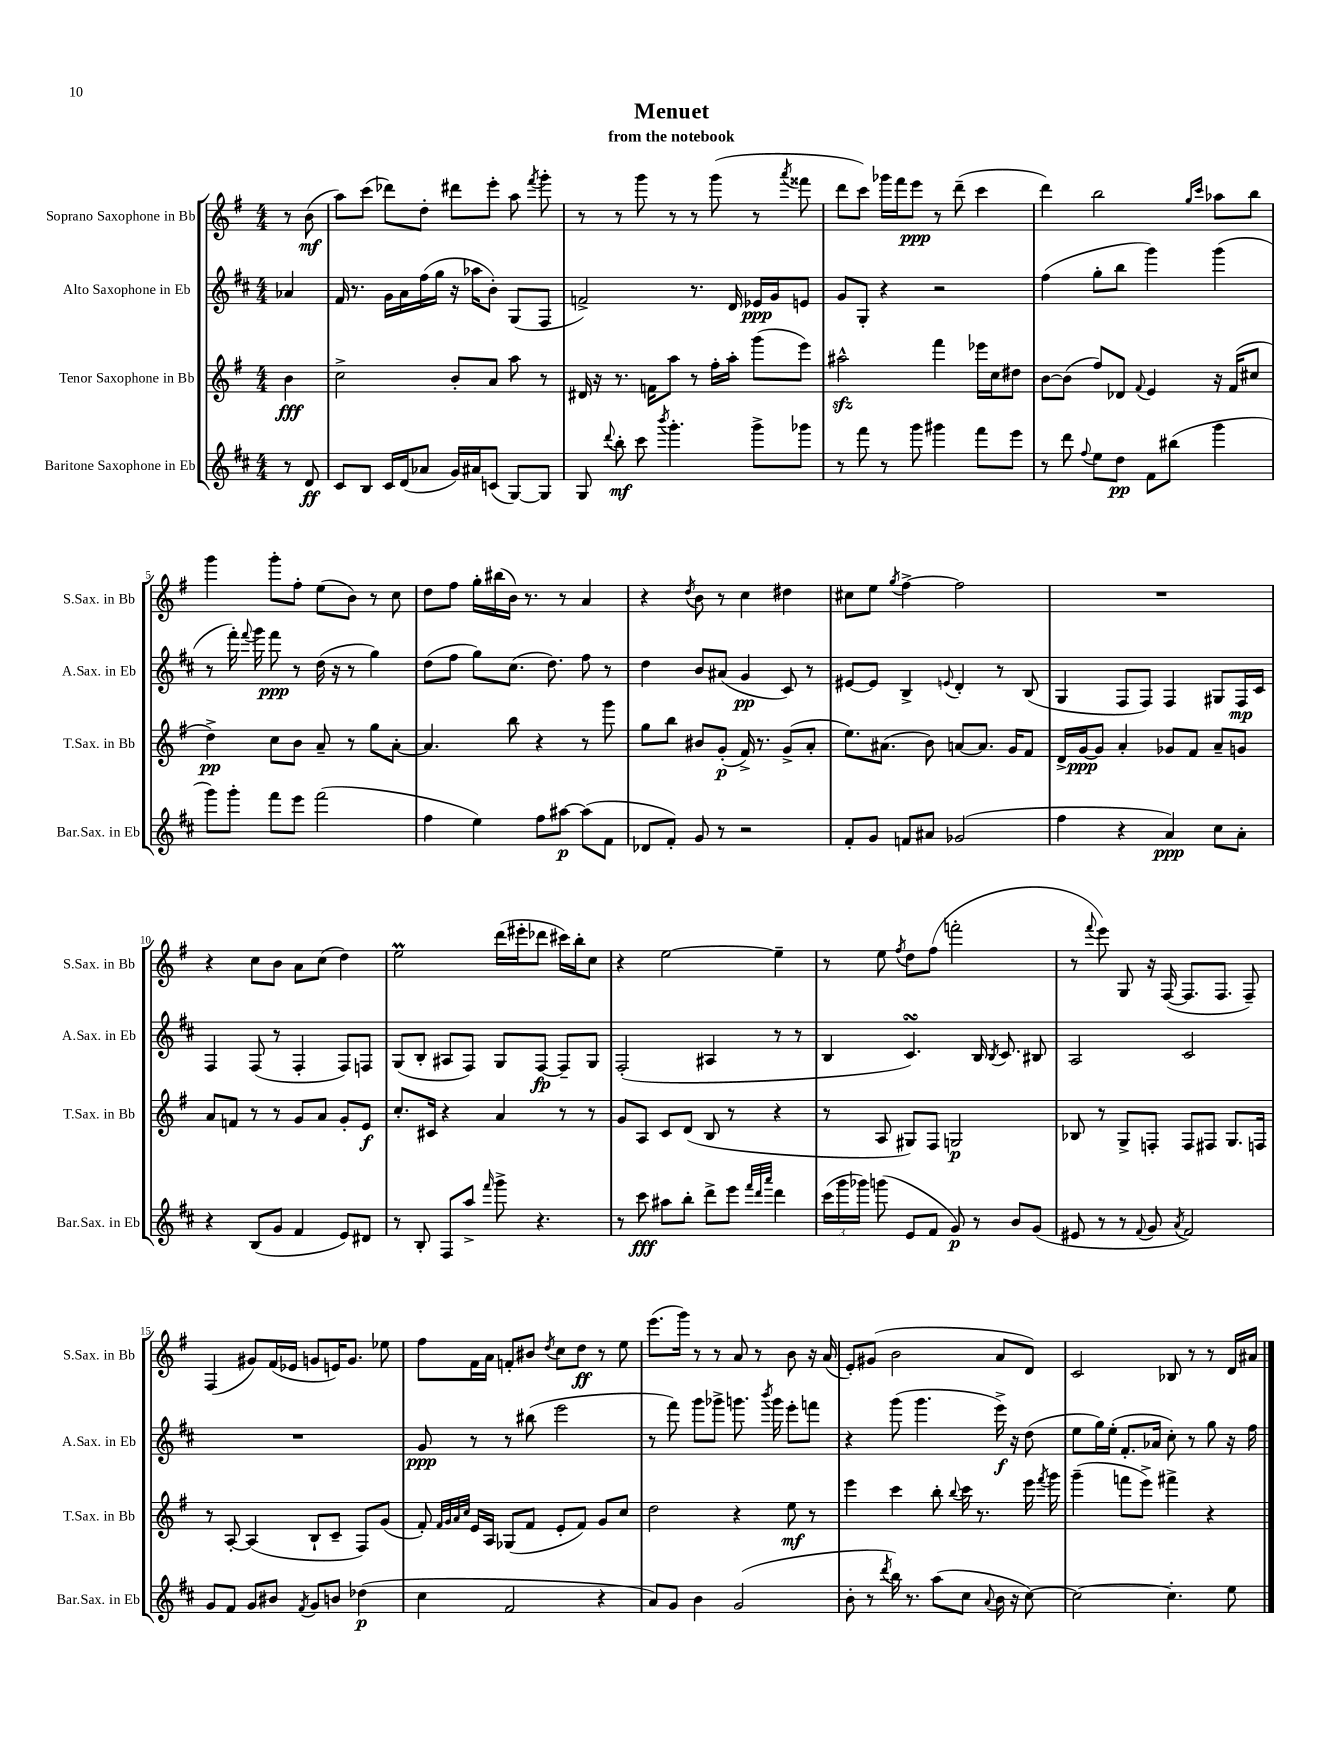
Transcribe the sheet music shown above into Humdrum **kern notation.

**kern	**kern	**kern	**kern
*staff4	*staff3	*staff2	*staff1
*clefG2	*clefG2	*clefG2	*clefG2
*k[f#c#]	*k[f#]	*k[f#c#]	*k[f#]
*M4/4	*M4/4	*M4/4	*M4/4
8r	4b	4a-	8r
8d	.	.	(8b
=	=	=	=
8c#	2cc^	16f#	8aa)
.	.	8.r	.
8B	.	.	(8ccc
16c#	.	16g	8ddd-)
(16d	.	16a	.
8a-	.	(16ff#	8dd'
.	.	16gg	.
16g)	8b'	16r	8ddd#
16a#	.	16aa-	.
(8c	8a	8b')	8eee'
[8G)	8aa	(8G	8aa
.	.	.	8qfff#
8G]	8r	8F#	8ggg'
=	=	=	=
8G	16d#	2f^)	8r
.	16r	.	.
8qqddd	.	.	.
8bb'	8.r	.	8r
8ccc#	.	.	8ggg
.	16f	.	.
8qbbb	.	.	.
4.ggg'	8aa	.	8r
.	8r	8.r	8r
.	16ff#'	.	(8ggg
.	16aa'	16d	.
8ggg^	(8ggg	16e-	8r
.	.	16g	.
.	.	.	8qaaa
8ggg-	8eee)	8e	8fff##
=	=	=	=
8r	2aa#^^	8g	8ddd
8fff#	.	8G'	8ccc)
8r	.	4r	16ggg-
.	.	.	16fff#
8ggg	.	.	8eee
4ggg#	4fff#	2r	8r
.	.	.	(8ddd~
8fff#	16eee-	.	4ccc
.	16cc	.	.
8eee	8dd#	.	.
=	=	=	=
8r	[8b	(4ff#	4ddd)
8ddd	(8b]	.	.
8qqff#	.	.	.
8ee	8ff#)	8gg'	2bb
8dd	8d-	8bb	.
.	8qqf#	.	.
8f#	4e	4ggg)	.
(8bb#	.	.	.
.	.	.	16qqgg
.	.	.	16qqccc
4ggg	16r	(4ggg	8aa-
.	(16f#	.	.
.	8cc#	.	8bb
=	=	=	=
8ggg)	4dd^)	8r	4ggg
8ggg'	.	16fff#')	.
.	.	8qqfff#	.
.	.	16ggg	.
8fff#	8cc	8fff#	8ggg'
8eee	8b	8r	8ff#'
(2fff#	8a~	(16dd	(8ee
.	.	16r	.
.	8r	8r	8b)
.	8gg	4gg)	8r
.	[8a'	.	8cc
=	=	=	=
4ff#	4.a]	(8dd	8dd
.	.	8ff#	8ff#
4ee)	.	8gg)	16gg'
.	.	.	(16bb#
.	8bb	(8.cc#	16b)
.	.	.	8.r
8ff#	4r	.	.
.	.	8.dd)	.
[8aa#	.	.	8r
(8aa#]	8r	8ff#	4a
8f#	8ggg	8r	.
=	=	=	=
8d-	8gg	4dd	4r
8f#')	8bb	.	.
.	.	.	8qdd
8g	8b#	8b	8b
8r	(8g'	(8a#	8r
2r	16f#^)	4g	4cc
.	8.r	.	.
.	(8g^	8c#)	4dd#
.	8a'	8r	.
=	=	=	=
8f#'	8.ee)	[8e#	8cc#
8g	.	8e#]	8ee
.	(8.a#	.	.
.	.	.	8qgg
8f	.	4B^	[4ff#^
8a#	8b)	.	.
.	.	8qqe	.
(2g-	[8a	4d'	2ff#]
.	8.a]	.	.
.	.	8r	.
.	16g	.	.
.	8f#	(8B	.
=	=	=	=
4ff#	16d^	4G	1r
.	[16g	.	.
.	8g]	.	.
4r	4a'	8F#	.
.	.	8F#)	.
4a)	8g-	4F#	.
.	8f#	.	.
8cc#	8a~	8G#	.
8a'	8g	16F#	.
.	.	16c#	.
=	=	=	=
4r	8a	4F#	4r
.	8f	.	.
(8B	8r	(8F#	8cc
8g	8r	8r	8b
4f#	8g	4F#'	8a
.	8a	.	(8cc
8e)	8g'	8F#)	4dd)
8d#	8e	8F	.
=	=	=	=
8r	8.cc'	(8G	2ee
8B'	.	8B'	.
.	16c#	.	.
8F#	4r	8A#	.
8aa^	.	8F#)	.
16qqfff#	.	.	.
8ggg^	4a	8G	(16ddd
.	.	.	16eee#'
4.r	.	[8F#	8ddd-
.	8r	8F#~]	16ccc#)
.	.	.	16bb'
.	8r	8G	8cc
=	=	=	=
8r	8g	(2F#'	4r
8ccc#	8A	.	.
8aa#	8c	.	[2ee
8bb'	(8d	.	.
8ddd^	8B	4A#	.
8eee	8r	.	.
32qqfff#	.	.	.
32qqddd	.	.	.
32qqaaa	.	.	.
4ddd	4r	8r	4ee~]
.	.	8r	.
=	=	=	=
(24ccc#	8r	4B	8r
24ggg	.	.	.
24ggg-)	.	.	.
(8ggg	8A	.	8ee
.	.	.	8qff#
8e	8G#)	4.c#)	8dd
8f#	8F#	.	(8ff#
8g)	2G	.	2fff'
8r	.	16B	.
.	.	8qB	.
.	.	8.c#	.
8b	.	.	.
(8g	.	8B#	.
=	=	=	=
8e#	8B-	2A	8r
.	.	.	8qqfff#
8r	8r	.	8eee)
8r	8G^	.	8G
8qqf#	.	.	.
8g	8F'	.	16r
.	.	.	([16F#
8qa	.	.	.
2f#)	8F	2c#	8.F#]
.	8F#	.	.
.	.	.	8.F#
.	8.G	.	.
.	.	.	8F#~)
.	16F	.	.
=	=	=	=
8g	8r	1r	(4F#
8f#	[8A'	.	.
8g	(4A]	.	8g#)
8b#	.	.	(16f#
.	.	.	16e-
8qf#	.	.	.
8g	8B`	.	8g
8b	8c~	.	16e)
.	.	.	8.g
(4dd-	8F#)	.	.
.	(8g	.	8ee-
=	=	=	=
4cc#	8f#')	8g	8ff#
.	32qqf#	.	.
.	32qqg	.	.
.	32qqa	.	.
.	32qqcc	.	.
.	16e	8r	16f#
.	16A	.	16a
2f#	(8G-	8r	8f'
.	8f#	(8bb#	8b#
.	.	.	8qdd
.	8e'	2eee	8cc
.	8f#)	.	8dd
4r	8g	.	8r
.	8cc	.	8ee
=	=	=	=
8a)	2dd	8r	(8.eee
8g	.	8fff#)	.
.	.	.	16ggg)
4b	.	8ggg	8r
.	.	8ggg-^	8r
(2g	4r	8.ggg	8a
.	.	.	8r
.	.	8qbbb	.
.	.	16ggg	.
.	8ee	8eee'	8b
.	8r	8fff	16r
.	.	.	(16a
=	=	=	=
8b'	4eee	4r	8e')
8r	.	.	(8g#
8qddd	.	.	.
16bb)	4ccc	(8ggg	2b
8.r	.	.	.
.	.	4.ggg	.
(8aa	8bb'	.	.
.	8qqbb	.	.
8cc#	16ccc	.	.
.	8.r	.	.
8qqa	.	.	.
16b	.	16eee^)	8a
16r	.	16r	.
[8cc#)	16eee	(8dd	8d)
.	8qfff#	.	.
.	16ggg	.	.
=	=	=	=
2cc#_	(4ggg~	8ee	2c
.	.	16gg)	.
.	.	(16ee'	.
.	8fff	8.f#'	.
.	8eee^)	.	.
.	.	16a-	.
4.cc#']	4fff#^	8cc#')	8B-
.	.	8r	8r
.	4r	8gg	8r
8ee	.	16r	16d
.	.	16ff#	16a#
==	==	==	==
*-	*-	*-	*-
